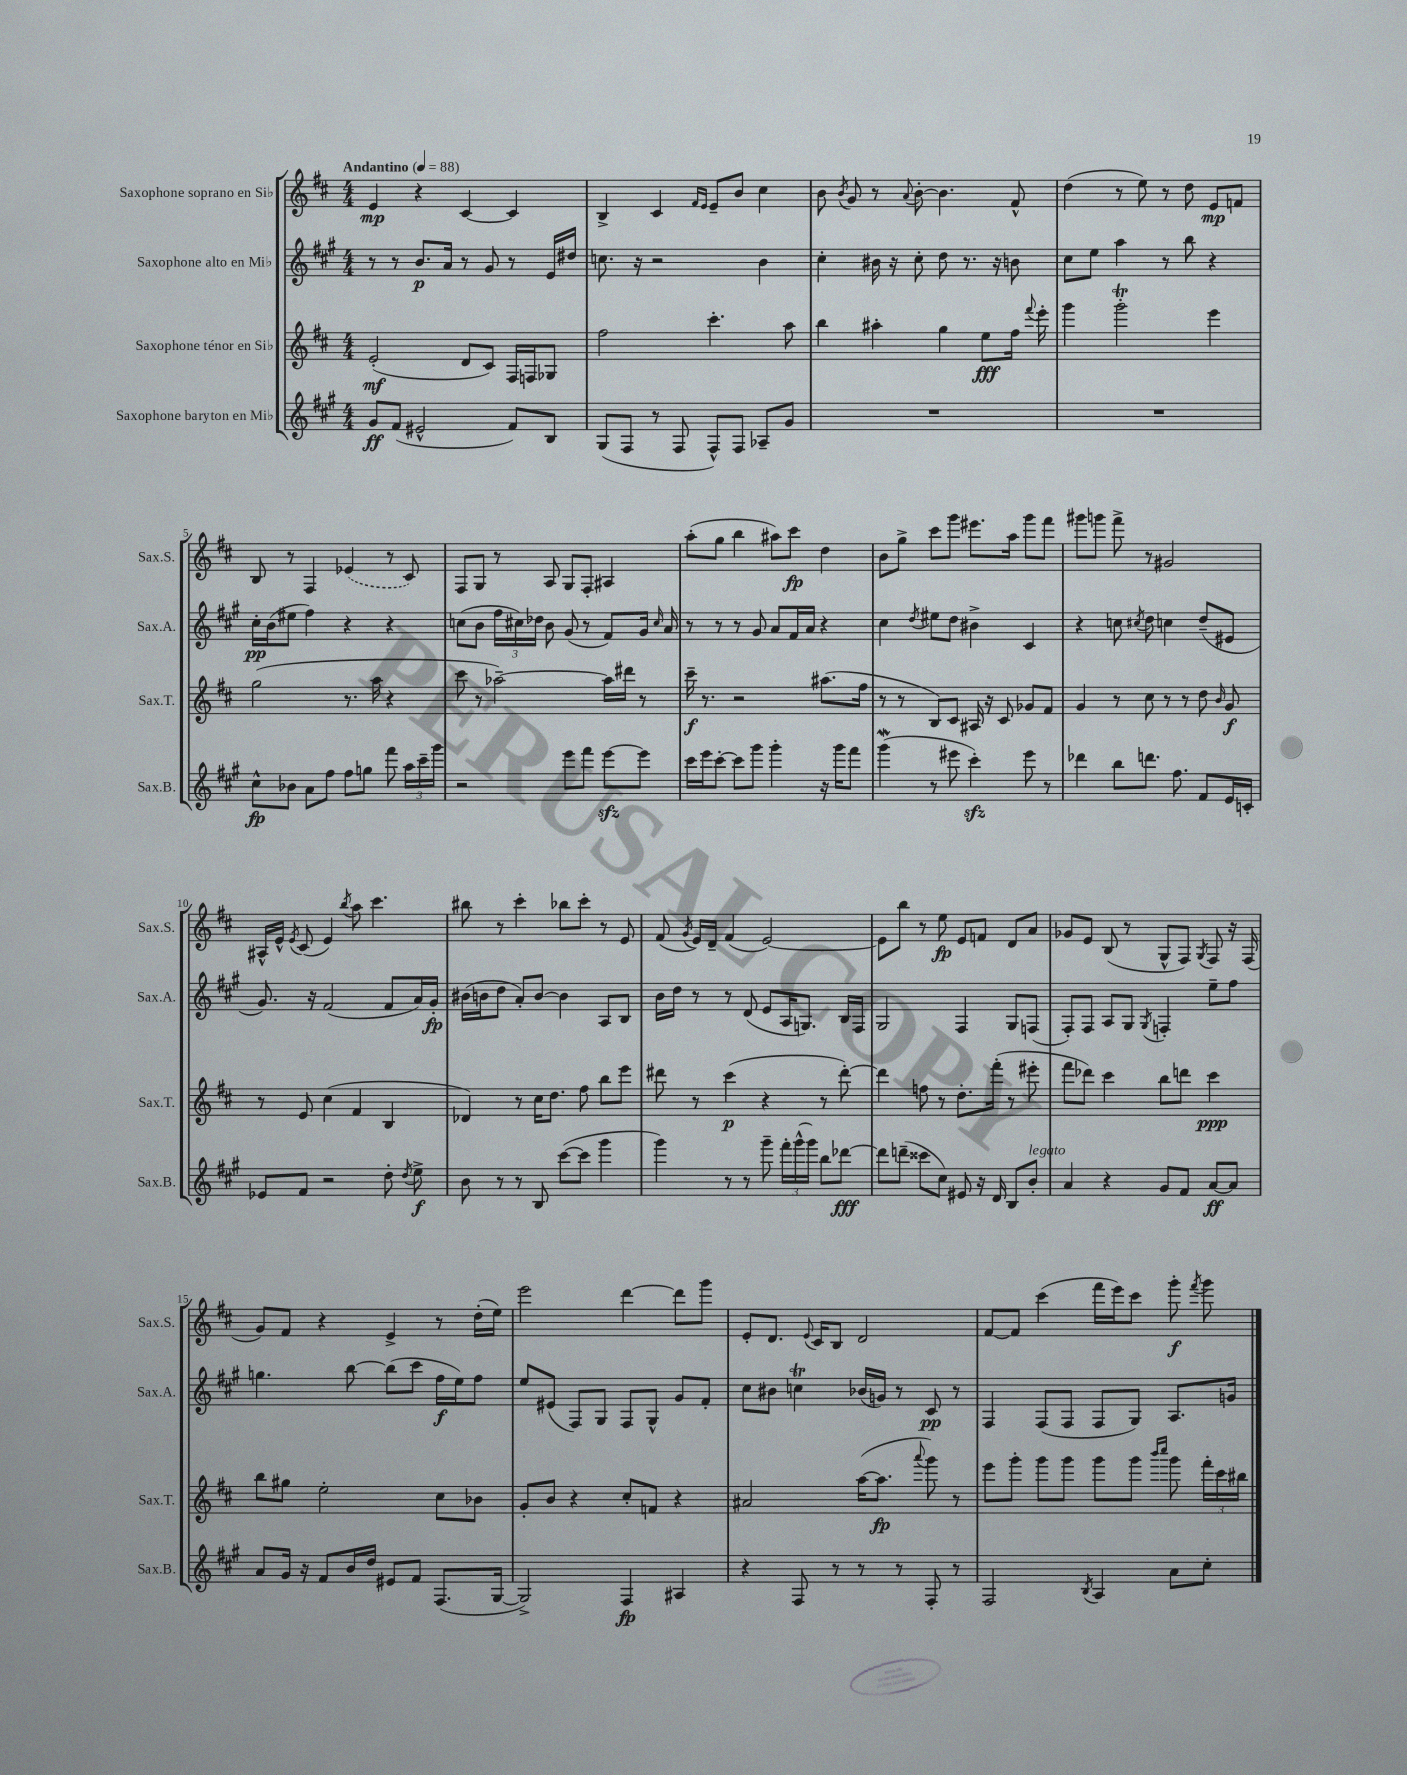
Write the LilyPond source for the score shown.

<<
\new StaffGroup <<
\new Staff = "s0" \with { instrumentName = "Saxophone soprano en Sib" shortInstrumentName = "Sax.S." } {
    \clef treble \key d \major \numericTimeSignature \time 4/4 \tempo "Andantino" 4 = 88
    \autoBeamOff e'4\mp r4 cis'4~ cis'4 |
    b4-> cis'4 \grace { fis'16[ e'16] } e'8[-- b'8] cis''4 |
    b'8 \acciaccatura { b'8 } g'8 r8 \appoggiatura { a'8 } b'8~-. b'4. fis'8-^ |
    d''4( r8 e''8) r8 d''8 e'8[\mp f'8] |
    b8 r8 fis4 \once \slurDashed ees'4( r8 cis'8) |
    fis8[ g8] r8 a8 g8[ fis8]-. ais4 |
    a''8[-.( g''8] b''4 ais''8[) cis'''8]\fp d''4 |
    b'8[ g''8]-> cis'''8[ g'''8] eis'''8.[ a''16] g'''8[ fis'''8] |
    gis'''8[ g'''8] fis'''8-> r8 gis'2 |
    ais16[-^ e'16]-^ \acciaccatura { e'8 } cis'8( e'4) \acciaccatura { b''8 } a''8 cis'''4. |
    bis''8 r8 cis'''4-. bes''8[ cis'''8]-. r8 e'8 |
    fis'8( \acciaccatura { g'8 } e'16[) d'16]-- fis'4( e'2~) |
    e'8[ b''8] r8 e''8\fp e'8[ f'8] d'8[ a'8] |
    ges'8[ e'8] b8( r8 g8[-^ fis8]) \acciaccatura { g8 } fis8 r16 fis16( |
    g'8[) fis'8] r4 e'4-> r8 d''16[-.( e''16]) |
    e'''2 d'''4~ d'''8[ g'''8] |
    e'8[-. d'8.] \appoggiatura { e'8 } cis'16[ b8] d'2 |
    fis'8[~ fis'8] cis'''4( fis'''16[ e'''16) cis'''8] g'''8-.\f \acciaccatura { fis'''8 } g'''8 \bar "|." |
}
\new Staff = "s1" \with { instrumentName = "Saxophone alto en Mib" shortInstrumentName = "Sax.A." } {
    \clef treble \key a \major \numericTimeSignature \time 4/4
    \autoBeamOff r8 r8 b'8.[\p a'16] r8 gis'8 r8 e'16[ dis''16] |
    c''8. r16 r2 b'4 |
    cis''4-. bis'16 r16 cis''8-. d''8 r8. r16 b'8 |
    cis''8[ e''8] a''4 r8 b''8 r4 |
    cis''16[-.\pp b'16( eis''8] fis''4) r4 r4 |
    c''8[( b'8] \tuplet 3/2 { fis''16[ cis''16) des''16] } b'8 gis'8( r8 fis'8[) gis'16] \grace { cis''16 } a'16 |
    r8 r8 r8 gis'8 a'8[ fis'16 a'16] r4 |
    cis''4 \acciaccatura { d''8 } eis''8[ d''8] bis'4-> cis'4 |
    r4 c''8 \acciaccatura { cis''8 } d''8 c''4 d''8[--( eis'8] |
    gis'8.) r16 fis'2( fis'8[ a'16) gis'16]-.\fp |
    bis'16[( b'16 d''8] a'8[-.) b'8]~ b'4 a8[ b8] |
    b'16[ d''16] r8 r8 d'8( e'8[ a16 g8.]) b16[ fis16] |
    gis2 fis4 gis8[ f8]( |
    fis8[-.) fis8] a8[ gis8] \acciaccatura { gis8 } f4-. e''8[-- fis''8] |
    g''4. b''8~ b''8[( cis'''8] fis''16[\f e''16) fis''8] |
    e''8[ eis'8]( fis8[) gis8] fis8[ gis8]-^ gis'8[ fis'8]-. |
    cis''8[ bis'8] c''4\trill bes'16[( g'16]) r8 cis'8\pp r8 |
    fis4 fis8[( fis8] fis8[ gis8]) a8.[ g'16] \bar "|." |
}
\new Staff = "s2" \with { instrumentName = "Saxophone ténor en Sib" shortInstrumentName = "Sax.T." } {
    \clef treble \key d \major \numericTimeSignature \time 4/4
    \autoBeamOff e'2-.\mf( d'8[ cis'8]) fis16[ f16 ges8] |
    fis''2 cis'''4.-. a''8 |
    b''4 ais''4-. g''4 e''8[\fff fis''16] \appoggiatura { fis'''8 } e'''16-. |
    g'''4 g'''2-.\trill e'''4 |
    g''2( r8. a''16 r4 |
    cis'''8 r8 aes''2~--) aes''16[ dis'''16] r8 |
    cis'''16--\f r8. r2 ais''8.[( fis''16] |
    r8 r8 b8[) cis'8] ais16 r16 cis'8 ges'8[ fis'8] |
    g'4 r8 cis''8 r8 r8 d''8 \grace { b'16 } g'8\f |
    r8 e'8 cis''4( fis'4 b4 |
    des'4) r8 cis''16[ d''8.] fis''8 b''8[ e'''8] |
    dis'''8 r8 cis'''4\p( r4 r8 dis'''8~-.) |
    dis'''4 f''8 r8 d''8.[-. fis'''16]-.( r8 eis'''8-. |
    fis'''8[ des'''8]) cis'''4 b''8[ d'''8] cis'''4\ppp |
    b''8[ gis''8] e''2-. cis''8[ bes'8] |
    g'8[-. b'8] r4 cis''8[-. f'8] r4 |
    ais'2 a''16[~( a''8.]\fp \appoggiatura { a'''8 } g'''8) r8 |
    e'''8[ g'''8]-. g'''8[ g'''8] g'''8[ g'''8] \grace { b'''16[ cis''''16] } g'''8 \tuplet 3/2 { fis'''16[-. cis'''16 bis''16] } \bar "|." |
}
\new Staff = "s3" \with { instrumentName = "Saxophone baryton en Mib" shortInstrumentName = "Sax.B." } {
    \clef treble \key a \major \numericTimeSignature \time 4/4
    \autoBeamOff gis'8[\ff fis'8]( eis'2-^ fis'8[) b8] |
    gis8[( fis8] r8 fis8 fis8[-^) fis8] aes8[-- gis'8] |
    R1 |
    R1 |
    cis''8[-^\fp bes'8] a'8[ fis''8] fis''8[ g''8] fis'''8 \tuplet 3/2 { a''16[ cis'''16-- gis'''16] } |
    r2 e'''8[ fis'''8] e'''8[~\sfz e'''8] |
    cis'''16[ e'''16 cis'''8]~-. cis'''8[ gis'''8] gis'''4-. r16 gis'''16[ fis'''8] |
    gis'''4\mordent( r8 eis'''8 cis'''4-.\sfz) eis'''8 r8 |
    des'''4 b''8[ d'''8.] fis''8. fis'8[ e'16 c'16]-. |
    ees'8[ fis'8] r2 d''8-. \acciaccatura { d''8 } e''8->\f |
    b'8 r8 r8 b8 cis'''8[~( cis'''8] gis'''4 |
    gis'''4) r8 r8 gis'''8-- \tuplet 3/2 { fis'''16[-. gis'''16-^( gis'''16]) } b''8[ des'''8]~\fff |
    des'''8[ d'''8]--( cisis'''8[ cis''8]) eis'8 r16 d'16 b8[ b'8]-.^\markup { \italic "legato" } |
    a'4 r4 gis'8[ fis'8] a'8[~\ff a'8] |
    a'8[ gis'16] r16 fis'8[ b'16 d''16] eis'8[ fis'8] fis8.[( gis16]~ |
    gis2->) fis4\fp ais4 |
    r4 fis8 r8 r8 r8 fis8-. r8 |
    fis2 \acciaccatura { b8 } a4 a'8[ cis''8]-. \bar "|." |
}
>>
>>
